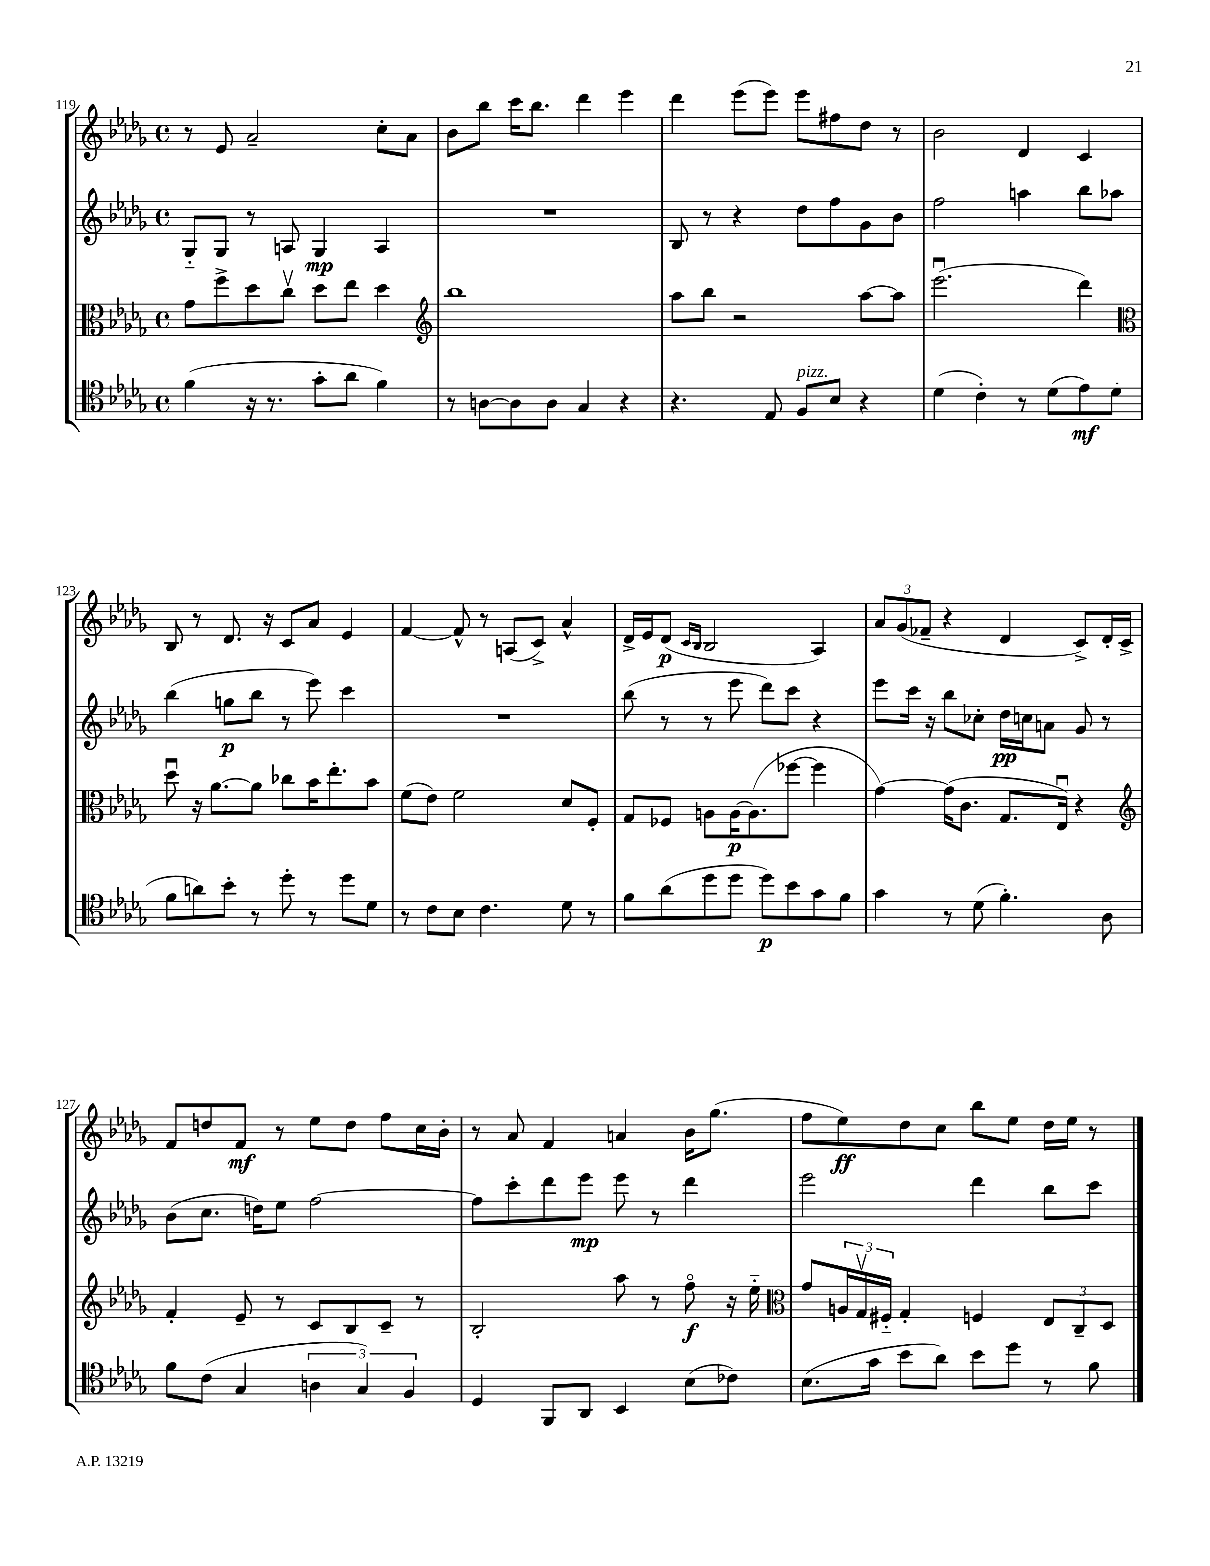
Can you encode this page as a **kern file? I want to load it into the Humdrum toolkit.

**kern	**kern	**kern	**kern
*staff4	*staff3	*staff2	*staff1
*clefC4	*clefC3	*clefG2	*clefG2
*k[b-e-a-d-g-]	*k[b-e-a-d-g-]	*k[b-e-a-d-g-]	*k[b-e-a-d-g-]
*M4/4	*M4/4	*M4/4	*M4/4
*met(c)	*met(c)	*met(c)	*met(c)
(4f	8g-	8G-'~	8r
.	8ff^	8G-	8e-
16r	8dd-	8r	2a-~
8.r	.	.	.
.	8ccv	8A	.
8g-'	8dd-	4G-	.
8a-	8ee-	.	.
4f)	4dd-	4A	8cc'
.	.	.	8a-
=	=	=	=
*	*clefG2	*	*
8r	1bb-	1r	8b-
[8A	.	.	8bb-
8A]	.	.	16ccc
.	.	.	8.bb-
8A	.	.	.
4G-	.	.	4ddd-
4r	.	.	4eee-
=	=	=	=
4.r	8aa-	8B-	4ddd-
.	8bb-	8r	.
.	2r	4r	(8eee-
8E-	.	.	8eee-)
8F	.	8dd-	8eee-
8B-	.	8ff	8ff#
4r	[8aa-	8g-	8dd-
.	8aa-]	8b-	8r
=	=	=	=
(4d-	(2.eee-u	2ff	2b-
4c')	.	.	.
8r	.	4aa	4d-
(8d-	.	.	.
8e-)	4ddd-)	8bb-	4c
(8d-	.	8aa-	.
=	=	=	=
*	*clefC3	*	*
8f	8dd-u	(4bb-	8B-
8a)	16r	.	8r
.	[8.a-	.	.
8b-'	.	8gg	8.d-
8r	8a-]	8bb-	.
.	.	.	16r
8dd-'	8cc-	8r	8c
8r	16b-	8eee-)	8a-
.	8.ee-'	.	.
8dd-	.	4ccc	4e-
8d-	8b-	.	.
=	=	=	=
8r	(8f	1r	[4f
8c	8e-)	.	.
8B-	2f	.	8f^^]
4.c	.	.	8r
.	.	.	(8A
.	.	.	8c^)
8d-	8d-	.	4a-^^
8r	8F'	.	.
=	=	=	=
8f	8G-	(8bb-	16d-^
.	.	.	16e-
(8a-	8F-	8r	(8d-
.	.	.	16qqc
.	.	.	16qqB-
8dd-	8A	8r	2B-
8dd-	[16A	8eee-	.
.	(8.A]	.	.
8dd-)	.	8ddd-)	.
8b-	[8ff-	8ccc	.
8g-	4ff-]	4r	4A-)
8f	.	.	.
=	=	=	=
4g-	[4g-)	8eee-	12a-
.	.	.	(12g-
.	.	16ccc	.
.	.	.	12f-~
.	.	16r	.
8r	(16g-]	8bb-	4r
.	8.c	.	.
(8d-	.	8cc-'	.
4.f')	8.G-	16dd-	4d-
.	.	16cc	.
.	.	8a	.
.	16E-u)	.	.
.	4r	8g-	8c^)
8A-	.	8r	16d-'
.	.	.	16c^
=	=	=	=
*	*clefG2	*	*
8f	4f'	(8b-	8f
(8c	.	8.cc	8dd
4G-	8e-~	.	8f
.	.	16dd)	.
.	8r	8ee-	8r
6A	8c	[2ff	8ee-
.	8B-	.	8dd
6G-)	.	.	.
.	8c~	.	8ff
6F	.	.	.
.	8r	.	16cc
.	.	.	16b-'
=	=	=	=
4D-	2B-'	8ff]	8r
.	.	8ccc'	8a-
8FF	.	8ddd-	4f
8AA-	.	8eee-	.
4BB-	8aa-	8eee-	4a
.	8r	8r	.
(8B-	8ffo	4ddd-	16b-
.	.	.	(8.gg-
8c-)	16r	.	.
.	16ee-'~	.	.
=	=	=	=
*	*clefC3	*	*
(8.B-	8g-	2eee-	8ff
.	24A	.	8ee-)
.	24G-v	.	.
16g-	.	.	.
.	24F#'~	.	.
8b-	4G-'	.	8dd-
8a-)	.	.	8cc
8b-	4F	4ddd-	8bb-
8dd-	.	.	8ee-
8r	12E-	8bb-	16dd-
.	.	.	16ee-
.	12C~	.	.
8f	.	8ccc	8r
.	12D-	.	.
==	==	==	==
*-	*-	*-	*-
